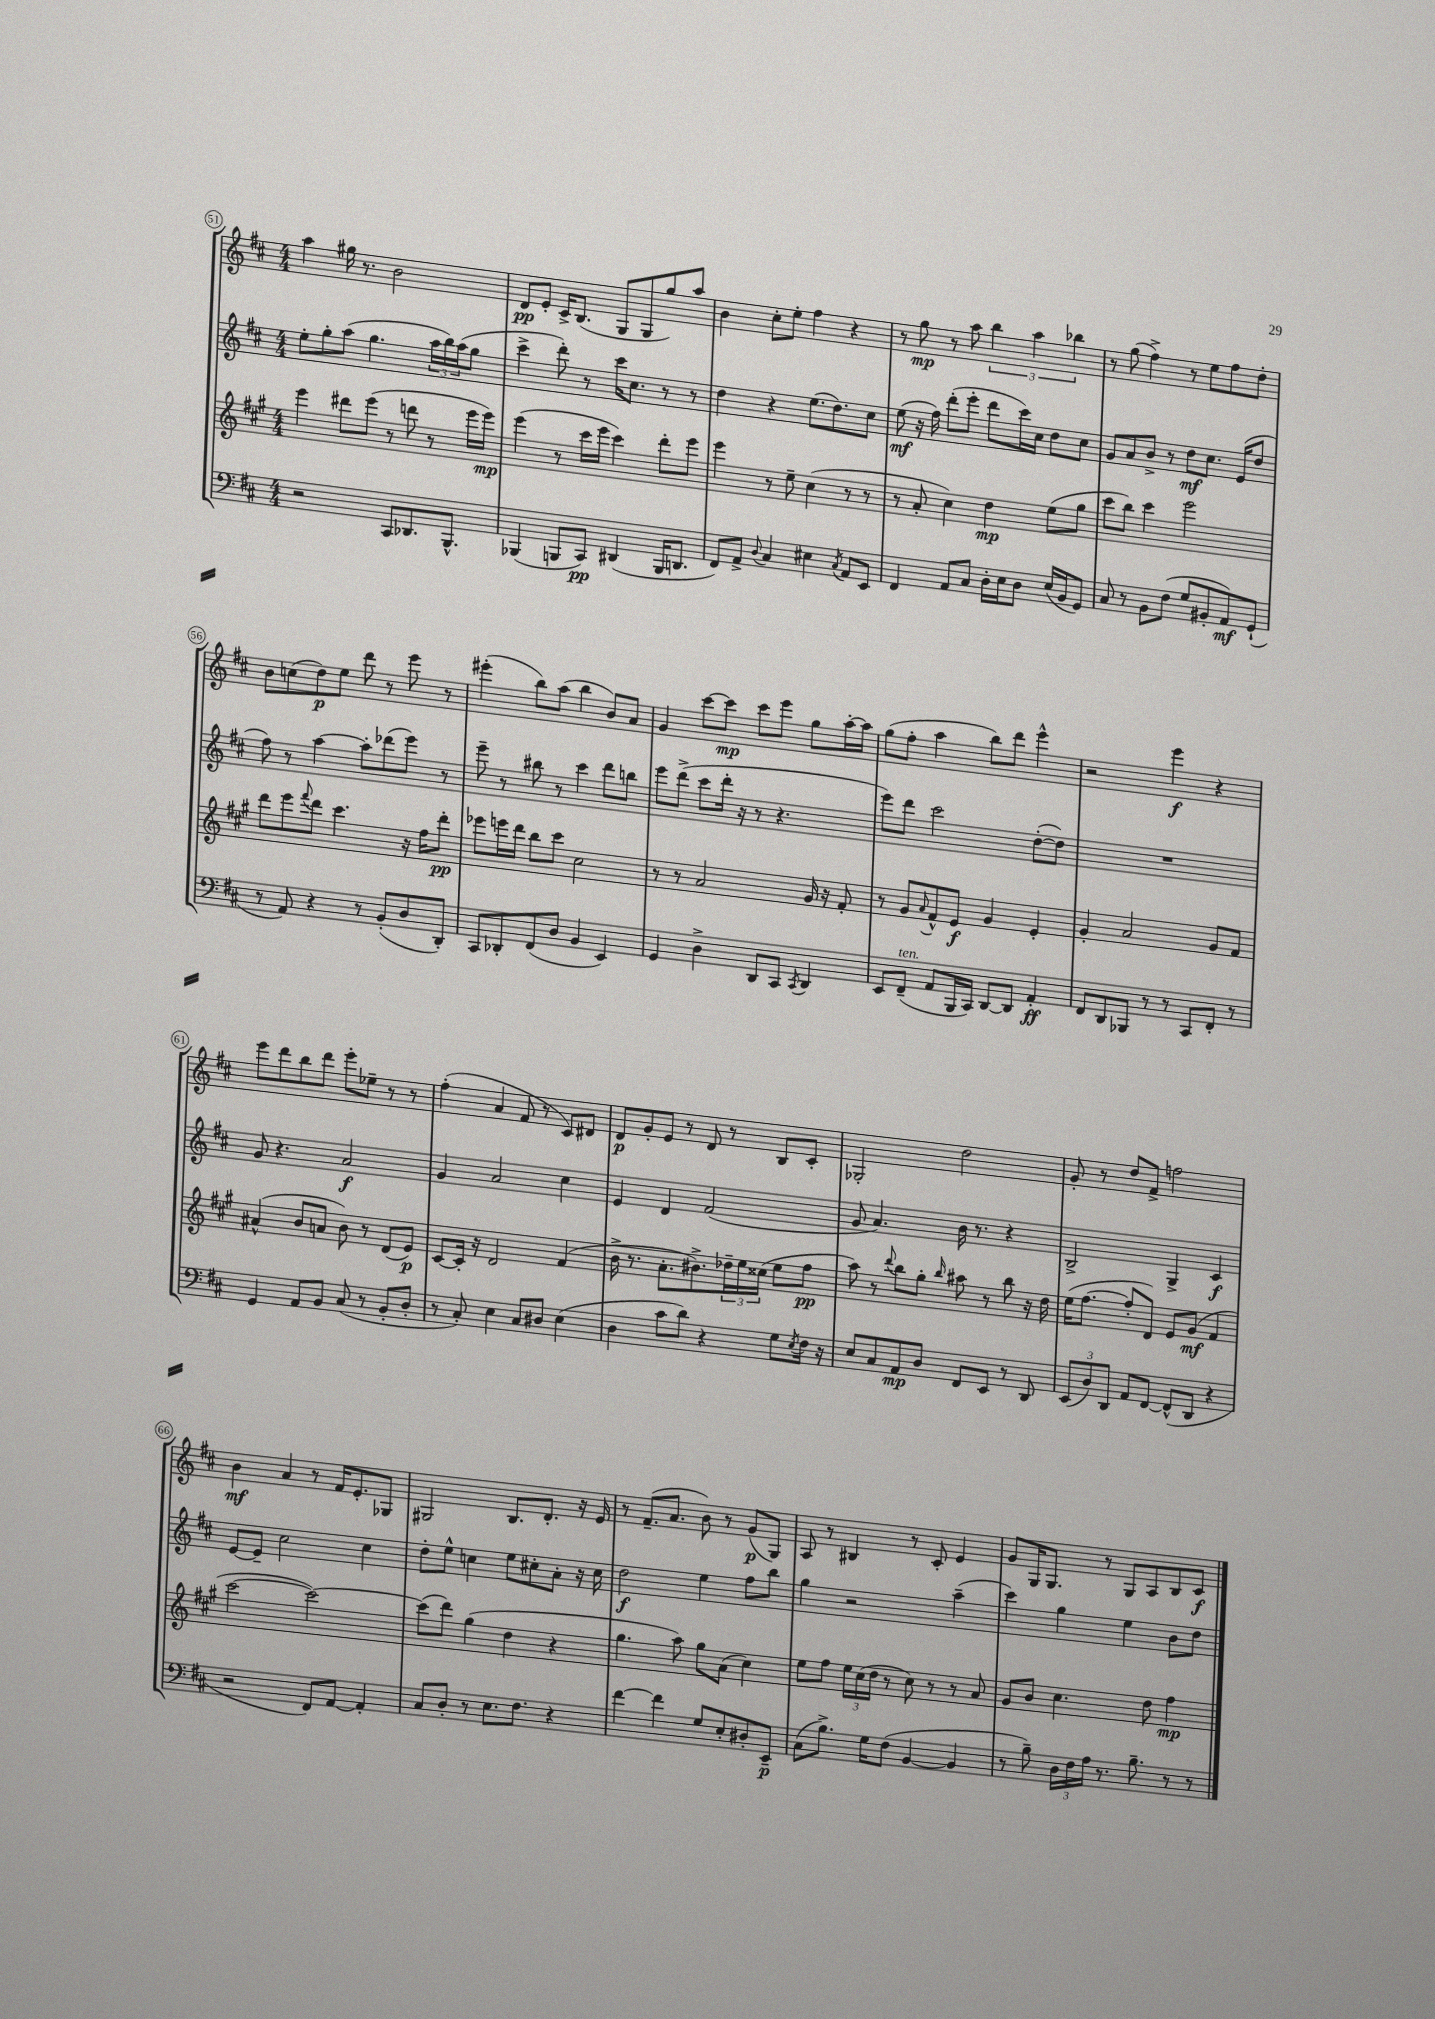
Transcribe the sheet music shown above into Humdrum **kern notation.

**kern	**kern	**kern	**kern
*staff4	*staff3	*staff2	*staff1
*clefF4	*clefG2	*clefG2	*clefG2
*k[f#c#]	*k[f#c#g#]	*k[f#c#]	*k[f#c#]
*M4/4	*M4/4	*M4/4	*M4/4
2r	4eee	8ee'	4aa
.	.	8gg'	.
.	8ddd#	(8aa	16gg#
.	.	.	8.r
.	(8eee	4.gg	.
8CC#	8r	.	2b
8.DD-	8ddd	.	.
.	8r	24aa	.
.	.	24bb)	.
8.BBB^^	.	.	.
.	.	(24aa	.
.	16eee	8gg	.
.	16eee)	.	.
=	=	=	=
(4BBB-	(4eee	4ccc#^	8d
.	.	.	8e'
8BBB	8r	8ddd')	16c#^
.	.	.	(8.B
8CC#)	16ccc#	8r	.
.	16eee	.	.
(4DD#	4ccc#)	16ccc#	8G
.	.	8.cc#	.
.	.	.	8G
16BBB	8ddd'	8r	8gg)
8.DD	.	.	.
.	8eee	8r	8aa
=	=	=	=
8FF#)	4eee	4dd	4b
8AA^	.	.	.
8qqD	.	.	.
4C#	8r	4r	8cc#'
.	8ee~	.	8ee'
4E#	(4cc#	(8.ee	4ff#
.	.	8.dd)	.
8qC#	.	.	.
8AA	8r	.	4r
8EE	8r	8cc#	.
=	=	=	=
4FF#	8r	(8ee	8r
.	8a'	16r	8gg
.	.	16ff#)	.
8AA	4cc#)	(8ddd'	8r
8C#	.	8eee'	8aa
16D'	4dd	8ddd	6bb
16E	.	.	.
8D	.	16ccc#)	.
.	.	.	6aa
.	.	16cc#	.
(16E	(8ee	8dd	.
16BB	.	.	.
.	.	.	6bb-
8GG)	8gg#	8cc#	.
=	=	=	=
8C#	8ccc#	8g	8r
8r	8bb)	8a	(8gg
8BB	4ccc#	8b^	4ff#^)
(8F#	.	8r	.
8G	2eee	8dd	8r
8BB#'	.	8.cc#	8ee
8AA)	.	.	8ff#
.	.	(16e	.
(8GG`	.	8dd	8dd'
=	=	=	=
8r	8ddd	8ff#)	8b
8AA)	8eee	8r	(8cc
.	8qqfff#	.	.
4r	8ddd	[4aa	8dd)
.	4.ccc#	.	8ee
8r	.	8aa']	8ddd
(8BB'	.	(8ddd-	8r
8D	16r	8eee)	8eee
.	16ff#	.	.
8DD')	8ddd'	8r	8r
=	=	=	=
8CC#	8eee-	8eee~	(4eee#'
8DD-'	16eee	8r	.
.	16ddd	.	.
(8FF#	8bb	8bb#	8bb)
8D	8ccc#	8r	(8aa
4BB	2cc#	4ccc#	4bb
4EE)	.	8ddd	8b)
.	.	8bb	8a
=	=	=	=
4GG	8r	8eee	4g
.	8r	(8ddd^	.
4D^	2a	8ccc#	[8ccc#
.	.	16ddd'	8ccc#]
.	.	16r	.
8DD	.	8r	8ccc#
8CC#	.	4.r	8eee
8qCC#	.	.	.
4DD	16g#	.	8gg
.	16r	.	.
.	8f#'	.	[16aa'
.	.	.	16aa]
=	=	=	=
8EE	8r	8eee)	(8gg
(8FF#~	8g#	8ddd	8ff#'
.	8qqa	.	.
8AA	8f#^^	2ccc#	4aa
16BBB	8e	.	.
16CC#)	.	.	.
[8DD	4g#	.	8bb)
8DD]	.	.	8ddd
4AA'	4e'	([8dd'	4eee^^
.	.	8dd])	.
=	=	=	=
8FF#	4g#'	1r	2r
8DD	.	.	.
8BBB-	2a	.	.
8r	.	.	.
8r	.	.	4eee
8CC#	.	.	.
8FF#'	8g#	.	4r
8r	8f#	.	.
=	=	=	=
4GG	(4a#^^	8g	8eee
.	.	4.r	8ddd
8AA	8b	.	8bb
8BB	8a	.	8ddd
(8C#	8b)	2a	8eee'
8r	8r	.	8ee-~
8BB'	(8d	.	8r
8D'	8e)	.	8r
=	=	=	=
8r	[8c#	4g	(4ff#'
8C#')	16c#']	.	.
.	16r	.	.
4E	2d	2a	4a
8C#	.	.	8f#
8D#	.	.	8r
(4E	(4f#	4cc#	8c#)
.	.	.	8d#
=	=	=	=
4D	16b^	4e	8d
.	8.r	.	.
.	.	.	8g'
8c#	8.a'	4d	8e
8d)	.	.	8r
.	8.b#^)	.	.
4r	.	(2f#	8d
.	24dd-~	.	8r
.	24ee	.	.
.	(24cc##	.	.
8G	8ee	.	8B
8qE	.	.	.
16F#	8ff#	.	8c#'
16r	.	.	.
=	=	=	=
8E	8aa)	8g	2G-'
8C#	8r	4.a)	.
.	8qqddd	.	.
8AA	8bb	.	.
8D	8gg#'	.	.
.	16qqbb	.	.
8FF#	8aa#	16b	2dd
.	.	8.r	.
8EE	8r	.	.
8r	8bb	4r	.
8DD	16r	.	.
.	16dd	.	.
=	=	=	=
(12EE	(16ee	2B^	8g'
.	[8.ff#	.	.
12D)	.	.	.
.	.	.	8r
12DD	.	.	.
8AA	8ff#']	.	8dd
[8FF#	8d)	.	8f#^
(8FF#^^]	8e	4G^	2ff
8DD	(8g#	.	.
4r	4f#	4c#	.
=	=	=	=
2r	[2ccc#	[8e	4b
.	.	8e~]	.
.	.	2cc#	4a
8FF#)	2ccc#_)	.	8r
[8AA	.	.	16f#
.	.	.	8.e'
4AA']	.	4cc#	.
.	.	.	8G-
=	=	=	=
8C#	(8ccc#]	8dd'	2G#
8D'	8ddd)	8ee^^	.
8r	(4gg#	4cc	.
8.E	.	.	.
.	4dd	8ee	8.B
8.F#	.	.	.
.	.	8cc#'	.
.	.	.	8.d'
4r	4r	8a'	.
.	.	16r	16r
.	.	16cc#	16e
=	=	=	=
[4f#	4.gg#	2dd	8r
.	.	.	(8.f#~
4f#]	.	.	.
.	.	.	8.a
.	8aa)	.	.
8G	8gg#	4ee	8b)
8E'	(8a	.	8r
8D#'	4cc#)	8ff#	(8g
8EE~	.	8bb	8G)
=	=	=	=
(8C#	8ee	4gg	8A
8.B^)	8ff#	.	8r
.	24ee	2r	4B#
.	(24cc#	.	.
16G	.	.	.
.	24dd	.	.
(8F#	8r	.	.
[4BB	8cc#)	.	8r
.	8r	.	8c#'
4BB]	8r	(4aa~	4e
.	8a	.	.
=	=	=	=
8r	8g#	4ccc#)	8g
8B~)	8b	.	16G
.	.	.	8.G
24D	4.cc#	4gg	.
24F#	.	.	.
24A	.	.	.
8.r	.	.	8r
.	.	4ee	8G
8.B~	.	.	.
.	8dd	.	8A
8r	4ff#	8b	8B
8r	.	8dd	8c#
==	==	==	==
*-	*-	*-	*-
